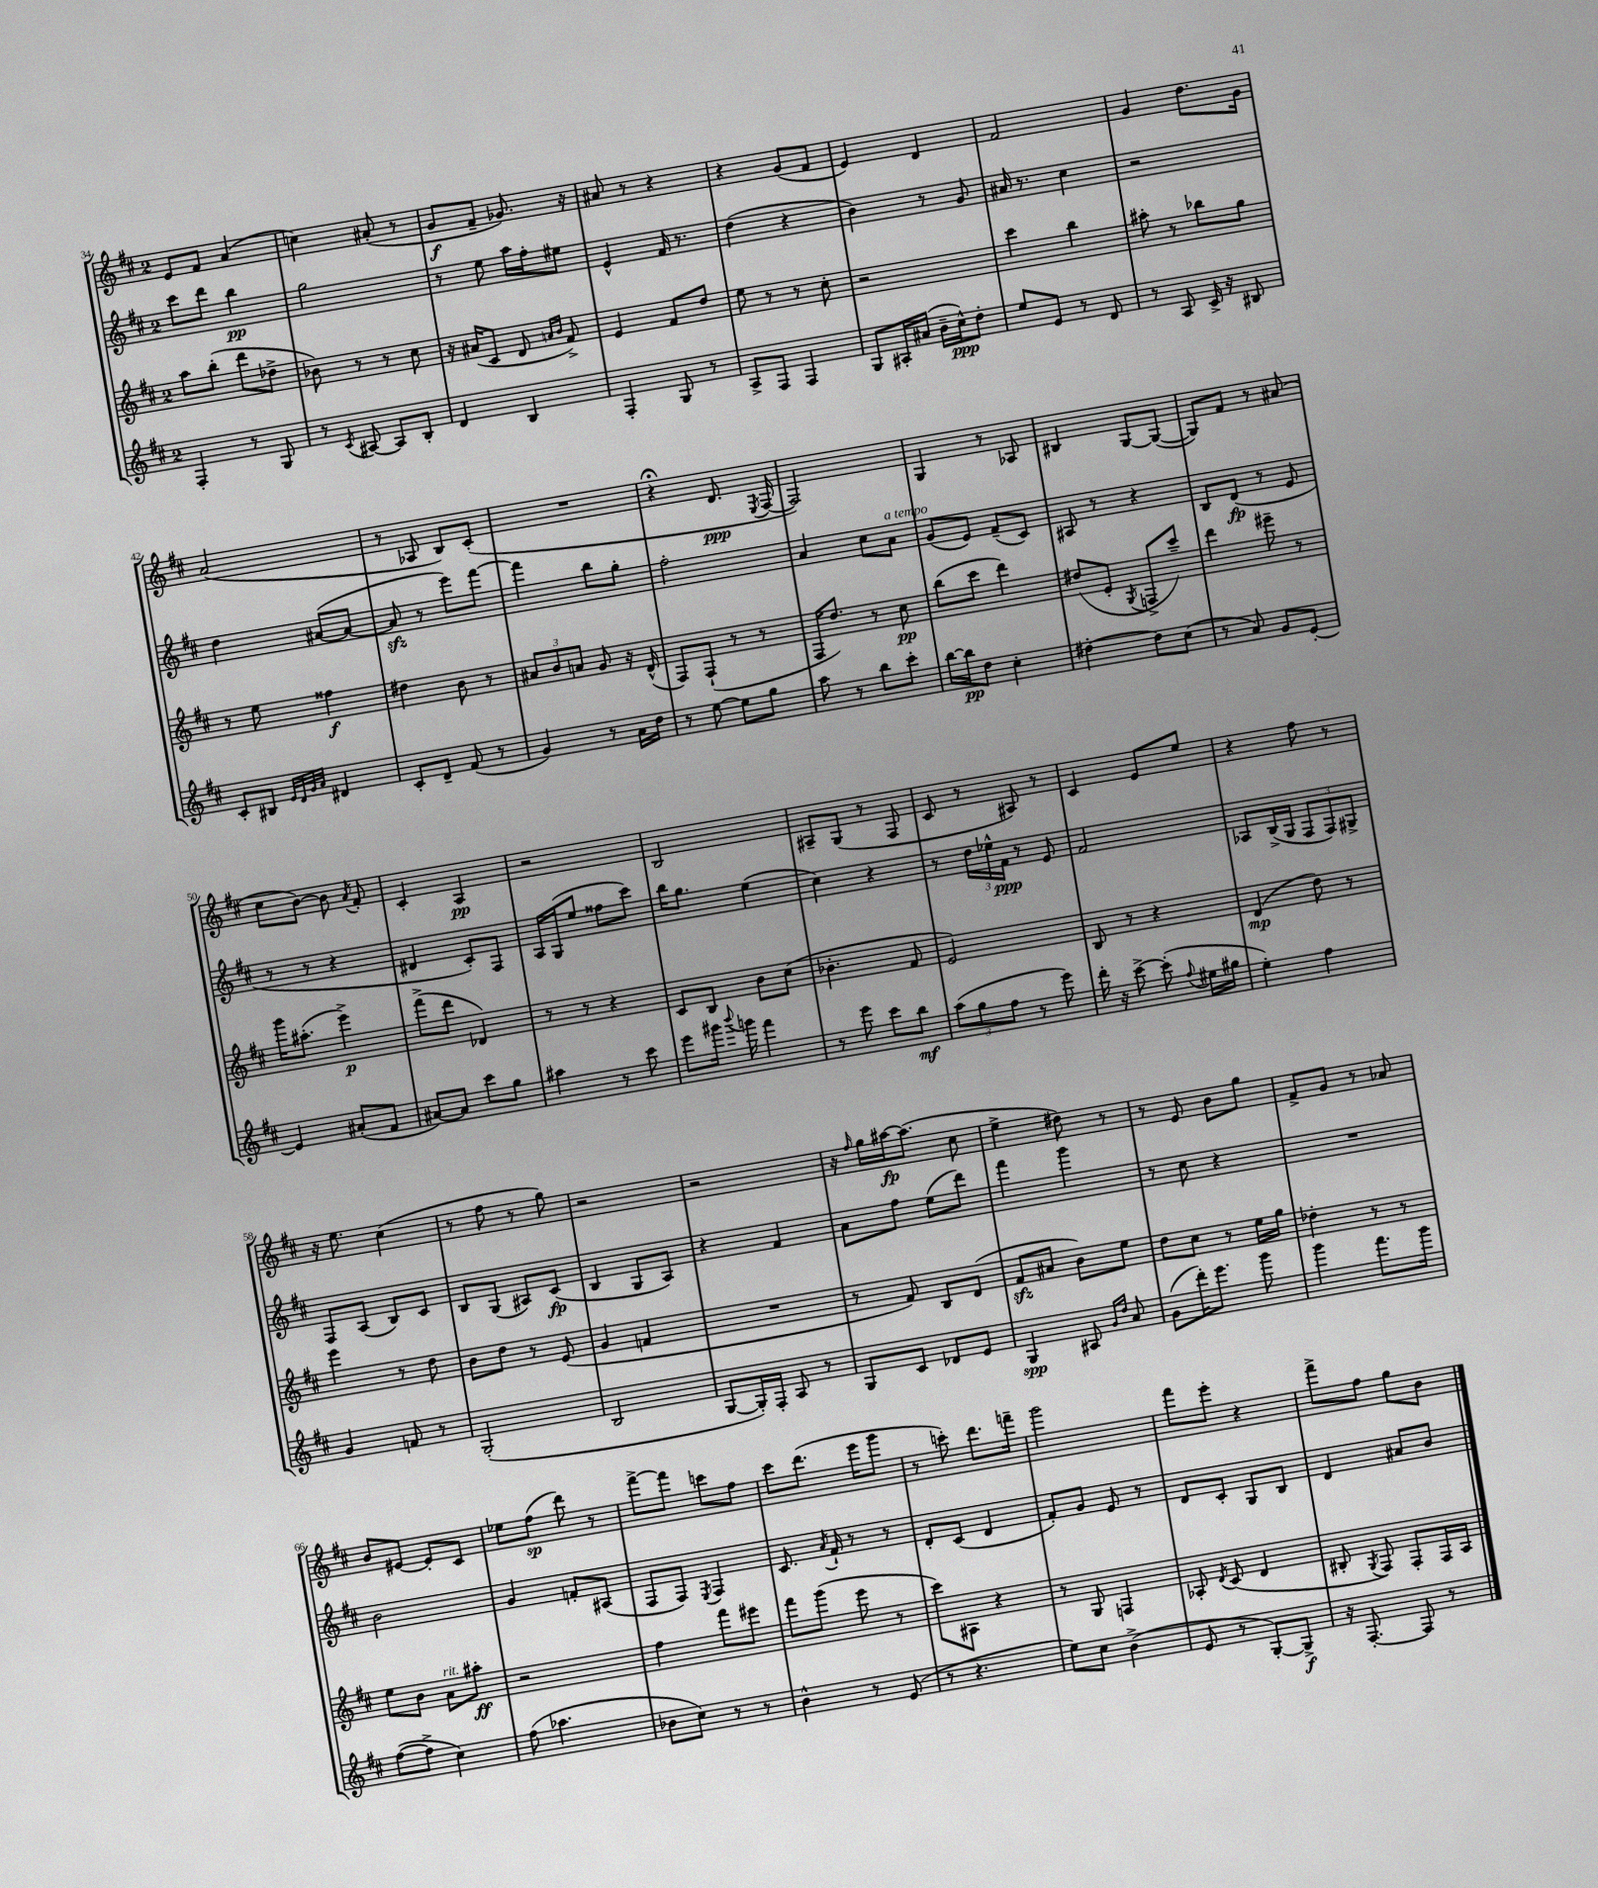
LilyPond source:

<<
\new StaffGroup <<
\new Staff = "s0" {
    \clef treble \key d \major \once \override Staff.TimeSignature.style = #'single-digit \time 2/4
    \autoBeamOff e'8[ fis'8] a'4( |
    c''4) ais'8-.( r8 |
    g'8[\f fis'8]-- ges'8.) r16 |
    ais'8 r8 r4 |
    r4 g'8[( fis'8] |
    e'4) d'4 |
    fis'2 |
    g'4 d''8.[ g'16] |
    a'2( |
    r8 aes8 b8[) cis'8]-.( |
    R2 |
    r4\fermata d'8.\ppp \acciaccatura { e8 } fis16~ |
    fis2) |
    g4 r8 aes8 |
    bis4 g8[~ g8]~( |
    g8[) fis'8] r8 ais'8( |
    cis''8[ b'8]~) b'8 \acciaccatura { a'8 } fis'8-. |
    cis'4-. a4\pp |
    r2 |
    b2 |
    ais8[-- g8]( r8 fis8 |
    cis'8 r8 ais8) r8 |
    cis'4 e'8[ e''8] |
    r4 fis''8 r8 |
    r16 e''8. cis''4( |
    r8 fis''8 r8 g''8) |
    r2 |
    r2 |
    r16 \grace { fis''16 } g''16[ ais''16~\fp ais''8.]( cis''8 |
    e''4-> dis''8) r8 |
    r8 e'8 b'8[ g''8] |
    fis'8[-> g'8] r8 aes'8 |
    b'8[ eis'8]~ eis'8[-. cis'8] |
    ees''8[ fis''8]\sp( d'''8) r8 |
    fis'''8[~-> fis'''8] c'''8[ fis''8] |
    cis'''8[ d'''8.]( e'''16[ g'''8] |
    r8 c'''8-.) d'''8.[ f'''16]-- |
    g'''2 |
    fis'''8[ e'''8]-. r4 |
    fis'''8[-> fis''8] g''8[ b'8] \bar "|." |
}
\new Staff = "s1" {
    \clef treble \key d \major \once \override Staff.TimeSignature.style = #'single-digit \time 2/4
    \autoBeamOff cis'''8[ d'''8] b''4\pp |
    g''2 |
    r8 e''8 a''16[ fis''16-. eis''8] |
    e'4-^ fis'16 r8. |
    d''4( r4 |
    b'4) r8 g'8 |
    ais'16 r8. cis''4 |
    r2 |
    d''4 ais'8[~( ais'8]~ |
    ais'8\sfz r8 e'''8[) fis'''8]~ |
    fis'''4 b''8[ g''8]-. |
    fis''2-. |
    a'4 cis''8[ a'8]^\markup { \italic "a tempo" } |
    g'8[( e'8]) fis'8[--( cis'8]) |
    ais8 r8 r4 |
    b8[ d'8]\fp( r8 e'8 |
    r8 r8 r4 |
    dis'4 cis'8[-.) fis8] |
    a16[ g16( e''8] fisis''8[ cis'''8]) |
    b''16[ g''8.] e''4( |
    cis''4) r4 |
    r8 \tuplet 3/2 { d''16[ ees''16-^ fis'16]\ppp } r8 e'8 |
    fis'2 |
    aes8[ b16->( g16] \tuplet 3/2 { fis8[ fis8) gis8]-> } |
    fis8[ a8]( b8[) cis'8] |
    b8[ g8]( ais8[) cis'8]\fp( |
    b4 g8[ a8]) |
    r4 fis'4 |
    a'8[ fis''8] e''8[( d'''8]) |
    fis'''4 g'''4 |
    r8 cis''8 r4 |
    R2 |
    b'2 |
    g'4 f'8[-. ais8]( |
    fis8[ fis8]) \acciaccatura { e8 } fis4 |
    cis'8. \acciaccatura { a'8 } fis'16-! r8 r8 |
    d'8[-. cis'8]( d'4 |
    fis'8[-.) g'8] e'8 r8 |
    d'8[ cis'8]-. g8[ b8] |
    d'4 ais'8[ b'8] \bar "|." |
}
\new Staff = "s2" {
    \clef treble \key d \major \once \override Staff.TimeSignature.style = #'single-digit \time 2/4
    \autoBeamOff a''8[ b''8]-.( d'''8[ des''8]-> |
    bes'8) r8 r8 cis''8 |
    r16 ais'16[( cis'8] d'8 \grace { a'16[ b'16] } fis'8->) |
    e'4 fis'8[ d''8] |
    e''8 r8 r8 cis''8-. |
    r2 |
    cis'''4 b''4 |
    ais''8-. r8 bes''8[ g''8] |
    r8 e''8 fisis''4\f |
    dis''4 b'8 r8 |
    \tuplet 3/2 { ais'8[ b'8 a'8] } g'8 r16 d'16-^( |
    fis8[) fis8]-!( r8 r8 |
    fis16[ d''8.]) r8 cis''8\pp |
    b''8[( cis'''8] d'''4) |
    dis''8[( e'8]-. \acciaccatura { g8 } f8[-> cis'''8]--) |
    d'''4 eis'''8-- r8 |
    g'''16[ ais''8.]-.( e'''4->\p) |
    fis'''8[->( d'''8] des'4) |
    r8 r8 r4 |
    cis'8[ b8] b'8[ cis''8]( |
    bes'4.-. fis'8 |
    e'2) |
    b8 r8 r4 |
    d'4\mp( d''8) r8 |
    e'''4 r8 d''8 |
    b'8[ d''8] r8 e'8( |
    g'4 f'4 |
    R2 |
    r8 fis'8) b8[ d'8]( |
    fis'8[\sfz ais'8] b'8[) e''8] |
    d''8[ cis''8] r8 e''16[ g''16] |
    des''4-. r8 r8 |
    e''8[ b'8] a'8[^\markup { \italic "rit." } ais''8]-.\ff |
    r2 |
    fis''4 fis'''8[ eis'''8] |
    fis'''8[ g'''8]( e'''8 r8 |
    cis'''8[) ais8] r4 |
    r8 g8 f4 |
    aes8-. \acciaccatura { d'8 } cis'8( d'4 |
    bis8-. \acciaccatura { g8 } fis8) fis8[-. fis16 a16] \bar "|." |
}
\new Staff = "s3" {
    \clef treble \key d \major \once \override Staff.TimeSignature.style = #'single-digit \time 2/4
    \autoBeamOff fis4-. r8 g8 |
    r8 \acciaccatura { cis'8 } ais8~ ais8[ b8]-. |
    d'4 b4 |
    fis4-. g8 r8 |
    a8[-> fis8] fis4 |
    g8[ ais16-. ais'16]( b'16[-- cis''16-^\ppp) d''8]-. |
    e''8[ e'8] r8 d'8 |
    r8 a8 cis'16-> r16 bis8 |
    cis'8[-. bis8] \grace { e'32[ d'32 g'32 a'32] } dis'4 |
    cis'8[-. d'8]-- fis'8( r8 |
    g'4) r8 a'16[ d''16] |
    r8 e''8~ e''8[ g''8] |
    a''8 r8 b''8[ cis'''8]-. |
    b''16[~ b''16\pp d''8] cis''4-. |
    dis''4~-. dis''8[ cis''8]( |
    r8 a'8) g'8[ e'8]~-. |
    e'4 ais'8[-.( fis'8] |
    ais'8[~) ais'8] cis'''8[ g''8] |
    ais''4 r8 cis'''8 |
    e'''8[ gis'''16] \appoggiatura { b'''8 } g'''16 fis'''4 |
    r8 e'''8 cis'''8[ b''8]\mf |
    \tuplet 3/2 { a''8[( g''8 fis''8] } r8 e'''8) |
    d'''16-. r16 cis'''8~-> cis'''8-.( \appoggiatura { fis''8 } eis''16[ gis''16] |
    e''4-.) fis''4 |
    g'4 f'8 r8 |
    g2-.( |
    b2 |
    g8[~ g16-.) fis16]-. a8 r8 |
    g8[ cis'8] des'8[ e'8] |
    g4\spp ais8 \grace { g'16[ d''16] } a'8 |
    g'8[( d'''16-.) e'''8.] g'''8 |
    g'''4 fis'''8.[ g'''16] |
    fis''8[~( fis''8]-> cis''4) |
    fis''8( aes''4. |
    bes'8[ cis''8]) r8 r8 |
    b'4-^ r8 e'8( |
    r8 r4. |
    e''8[) cis''8] b'4->( |
    e'8 r8 g8[~-.) g8]->\f |
    r16 fis8.~-. fis8 r8 \bar "|." |
}
>>
>>
\layout { \context { \Score currentBarNumber = #34 } }
